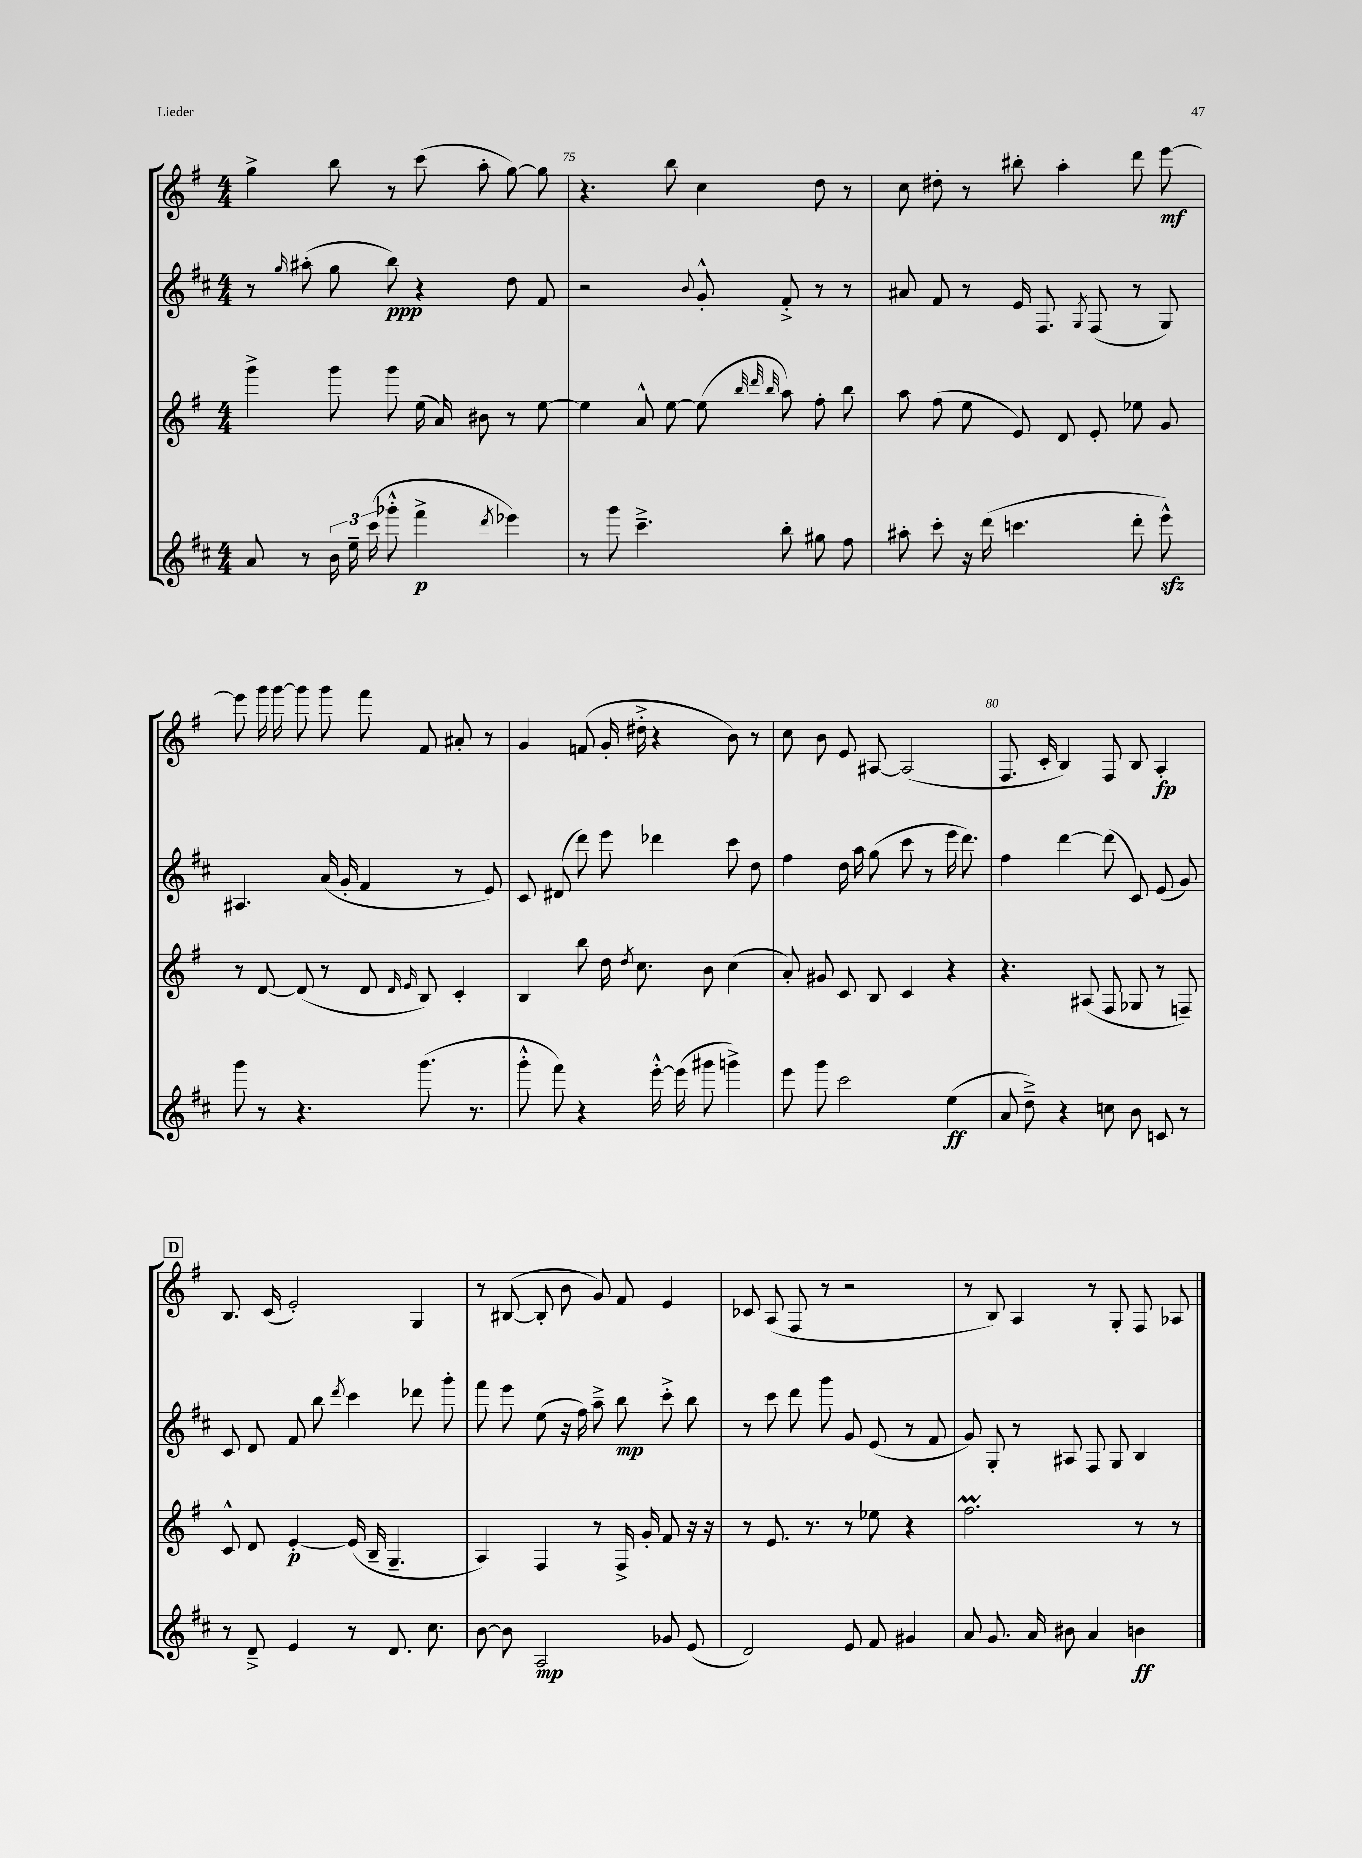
<<
\new StaffGroup <<
\new Staff = "s0" {
    \clef treble \key g \major \numericTimeSignature \time 4/4
    \autoBeamOff g''4-> b''8 r8 c'''8( a''8-. g''8~) g''8 |
    r4. b''8 c''4 d''8 r8 |
    c''8 dis''8-. r8 bis''8-. a''4-. d'''8 e'''8~\mf |
    e'''8 g'''16 g'''16~ g'''8 g'''8 fis'''8 fis'8 ais'8-. r8 |
    g'4 f'8( g'16-. dis''16-.-> r4 b'8) r8 |
    c''8 b'8 e'8 ais8~ ais2( |
    fis8. c'16-. b4) fis8 b8 a4-.\fp |
    \mark \markup { \box "D" } b8. c'16( e'2-.) g4 |
    r8 bis8~( bis8-. b'8 g'8) fis'8 e'4 |
    ces'8 a8( fis8 r8 r2 |
    r8 b8) a4 r8 g8-. fis8 aes8 \bar "|." |
}
\new Staff = "s1" {
    \clef treble \key d \major \numericTimeSignature \time 4/4
    \autoBeamOff r8 \grace { g''16 } ais''8-.( g''8 b''8\ppp) r4 d''8 fis'8 |
    r2 \appoggiatura { b'8 } g'8-.-^ fis'8-.-> r8 r8 |
    ais'8 fis'8 r8 e'16 fis8. \acciaccatura { g8 } fis8( r8 g8) |
    ais4. a'16( g'16-. fis'4 r8 e'8) |
    cis'8 dis'8( d'''8) e'''8 des'''4 cis'''8 d''8 |
    fis''4 d''16 a''16 g''8( cis'''8 r8 e'''16 d'''8.) |
    fis''4 d'''4~ d'''8( cis'8) e'8( g'8) |
    \mark \markup { \box "D" } cis'8 d'8 fis'8 b''8 \acciaccatura { d'''8 } cis'''4 des'''8 g'''8-. |
    fis'''8 e'''8 e''8( r16 fis''16) a''8---> b''8\mp cis'''8-.-> b''8 |
    r8 cis'''8 d'''8 g'''8 g'8 e'8( r8 fis'8 |
    g'8) g8-. r8 ais8 fis8 g8 b4 \bar "|." |
}
\new Staff = "s2" {
    \clef treble \key g \major \numericTimeSignature \time 4/4
    \autoBeamOff g'''4-> g'''8 g'''8 e''16( a'16) bis'8 r8 e''8~ |
    e''4 a'8-^ e''8~ e''8( \grace { b''32 d'''32 b''32 } a''8) fis''8-. b''8 |
    a''8 fis''8( e''8 e'8) d'8 e'8-. ees''8 g'8 |
    r8 d'8~ d'8( r8 d'8 \grace { d'16 e'16 } b8) c'4-. |
    b4 b''8 d''16 \acciaccatura { d''8 } c''8. b'8 c''4( |
    a'8-.) gis'8 c'8 b8 c'4 r4 |
    r4. ais8( fis8 ges8 r8 f8--) |
    \mark \markup { \box "D" } c'8-^ d'8 e'4~-.\p e'16( b16-- g4.-- |
    a4) fis4 r8 fis16-> g'16-. fis'8 r16 r16 |
    r8 e'8. r8. r8 ees''8 r4 |
    fis''2.\prall r8 r8 \bar "|." |
}
\new Staff = "s3" {
    \clef treble \key d \major \numericTimeSignature \time 4/4
    \autoBeamOff a'8 r8 \tuplet 3/2 { b'16 e''16-- cis'''16( } ges'''8-.-^ fis'''4->\p \acciaccatura { d'''8 } ees'''4) |
    r8 g'''8 cis'''4.---> b''8-. gis''8 fis''8 |
    ais''8-. cis'''8-. r16 d'''16( c'''4. d'''8-. e'''8-^\sfz) |
    g'''8 r8 r4. g'''8.( r8. |
    g'''8-.-^ fis'''8) r4 e'''16~-.-^ e'''16( gis'''8 g'''4->) |
    e'''8 g'''8 cis'''2 e''4\ff( |
    a'8 d''8--->) r4 c''8 b'8 c'8 r8 |
    \mark \markup { \box "D" } r8 d'8---> e'4 r8 d'8. cis''8. |
    b'8~ b'8 a2\mp ges'8 e'8( |
    d'2) e'8 fis'8 gis'4 |
    a'8 g'8. a'16 bis'8 a'4 b'4\ff \bar "|." |
}
>>
>>
\layout { \context { \Score currentBarNumber = #74 \override BarNumber.break-visibility = ##(#f #t #t) barNumberVisibility = #(every-nth-bar-number-visible 5) } }
